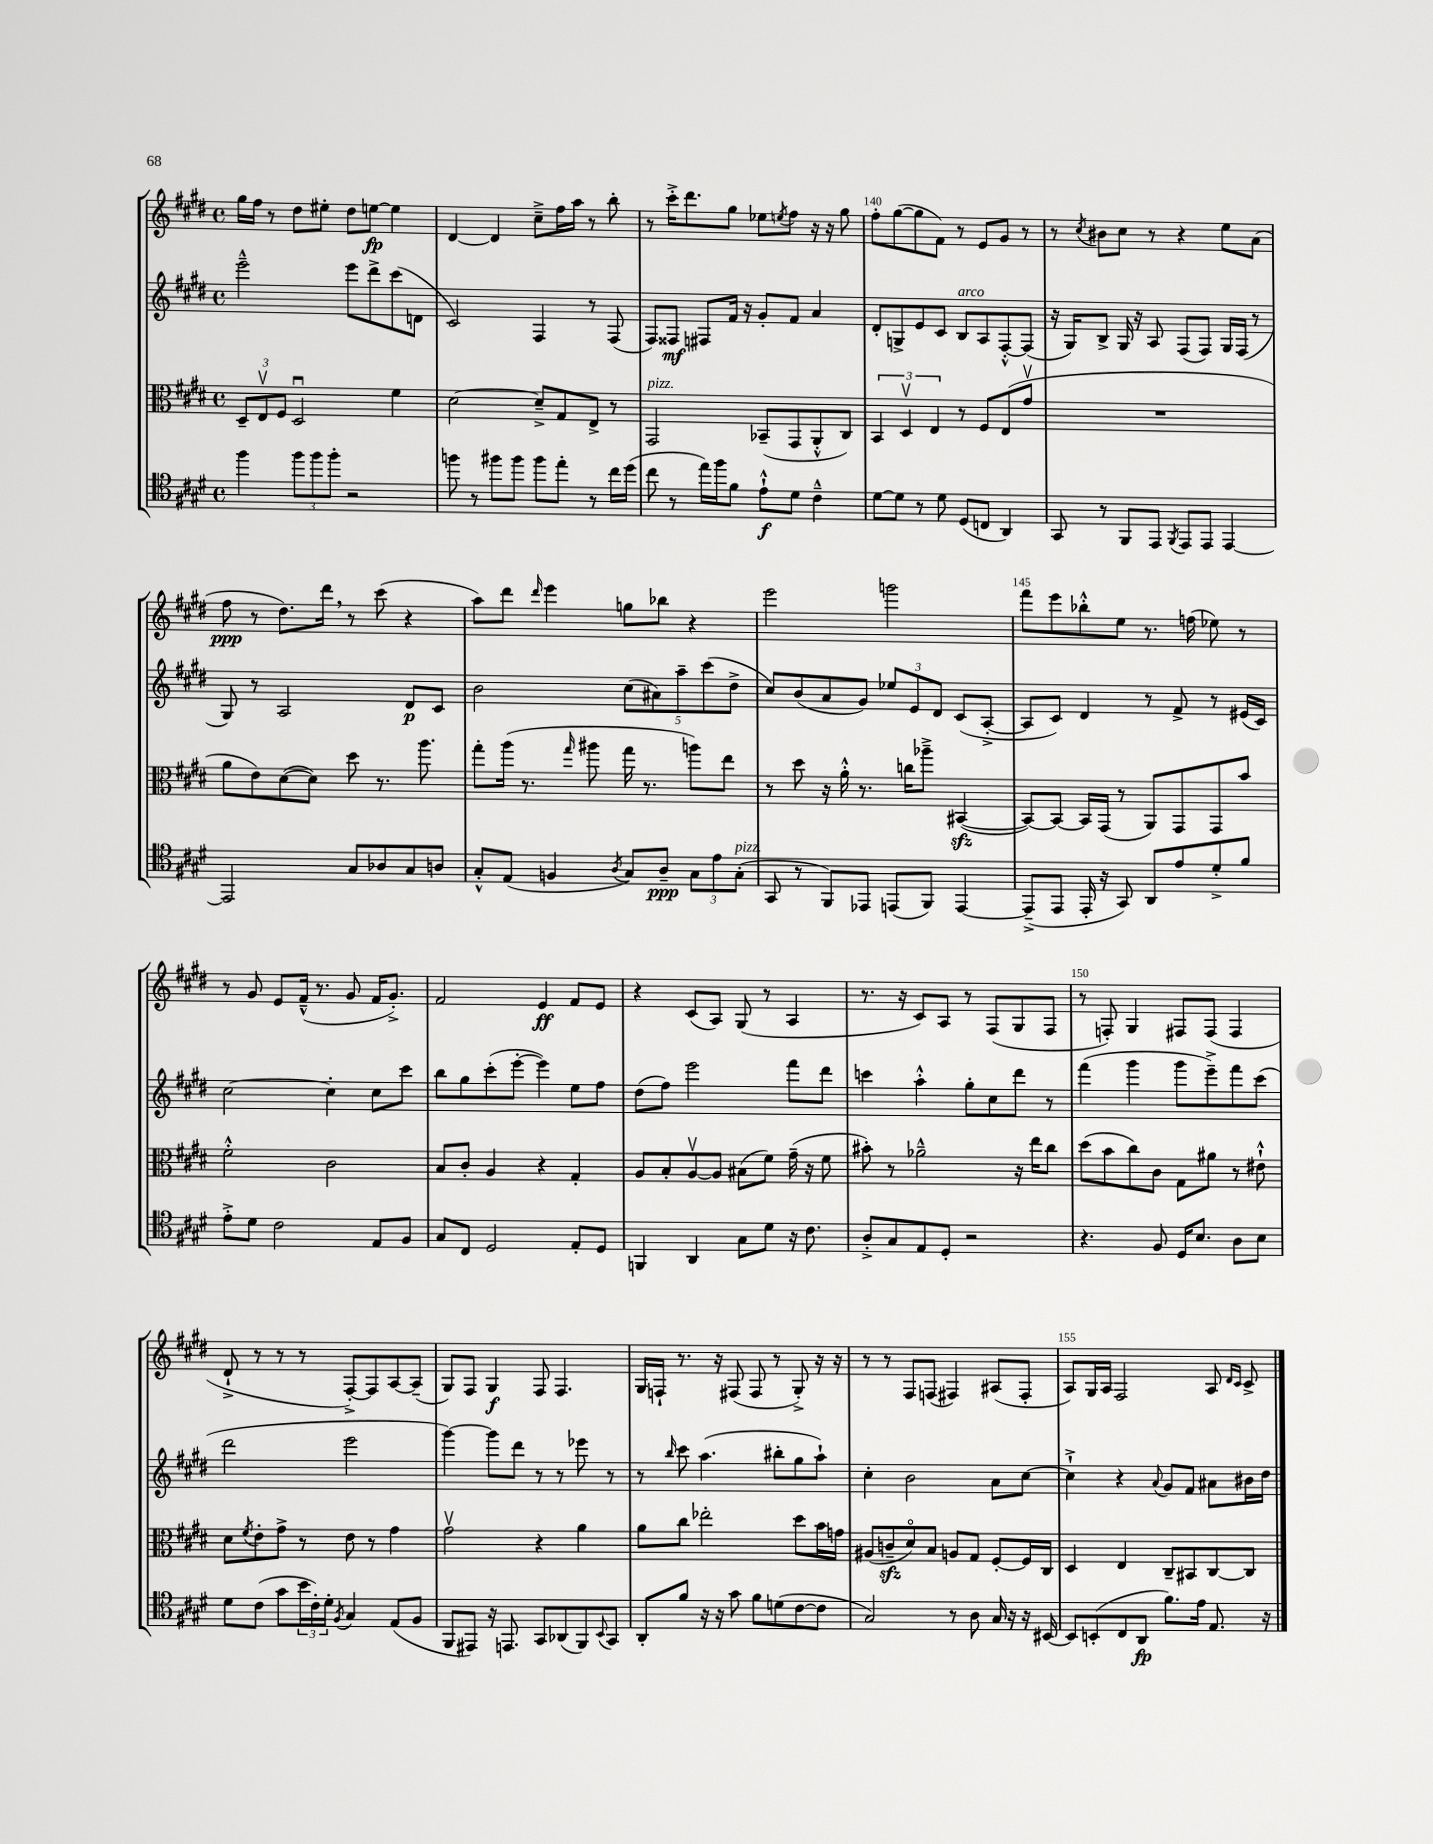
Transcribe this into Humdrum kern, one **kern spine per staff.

**kern	**kern	**kern	**kern
*staff4	*staff3	*staff2	*staff1
*clefC4	*clefC3	*clefG2	*clefG2
*k[f#c#g#d#]	*k[f#c#g#d#]	*k[f#c#g#d#]	*k[f#c#g#d#]
*M4/4	*M4/4	*M4/4	*M4/4
*met(c)	*met(c)	*met(c)	*met(c)
4ff#	12D#~	2eee~^^	16gg#
.	.	.	16ff#
.	12Ev	.	.
.	.	.	8r
.	12F#	.	.
12ff#	2D#u	.	8dd#
12ff#	.	.	.
.	.	.	8ee#'
12ff#'	.	.	.
2r	.	8eee	8dd#
.	.	8ddd#^	[8ee
.	4f#	(8ccc#	4ee]
.	.	8d	.
=	=	=	=
8ff	[2d#	2c#)	[4d#
8r	.	.	.
8ff#	.	.	4d#]
8ff#	.	.	.
8ff#	8d#~^]	4F#	8cc#~^
8ee'	8G#	.	16ff#
.	.	.	16aa
8r	8E^	8r	8r
16cc#	8r	(8F#	8bb'
(16dd#	.	.	.
=	=	=	=
8cc#	2GG#	8F#)	8r
8r	.	8F##	16ccc#'^
.	.	.	8.ddd#
16ee)	.	8F#	.
16ff#	.	.	.
8f#	.	16f#	8gg#
.	.	16r	.
8e`^^	(8BB-~	8g#'	8ee-
.	.	.	8qee
8d#	8GG#	8f#	8ff#
4c#~^^	8AA'^^	4a	16r
.	.	.	16r
.	8C#)	.	8gg#
=	=	=	=
[8d#	6BB	8d#'	8ff#'
8d#]	.	8G^	([8gg#
.	6D#v	.	.
8r	.	8e	8gg#]
.	6E	.	.
8d#	.	8c#	8f#)
(8D#	8r	8B	8r
8C	8F#	8A	8e
4AA)	(8E	[8F#'^^	8g#
.	8g#v	(8F#]	8r
=	=	=	=
8GG#	1r	16r	8r
.	.	16G#)	.
.	.	.	8qcc#
8r	.	8B^	8b#
8FF#	.	16G#	8cc#
.	.	16r	.
8EE	.	8A	8r
8qFF#	.	.	.
8EE	.	(8F#	4r
8EE	.	8F#)	.
[4EE	.	16G#	8ee
.	.	(16F#	.
.	.	8r	(8a
=	=	=	=
2EE]	8a	8G#)	8ff#
.	8e)	8r	8r
.	([8d#	2A	8.dd#)
.	8d#])	.	.
.	.	.	16ddd#
8G#	8dd#	.	8r
8A-	8.r	.	(8ccc#
8G#	.	8d#	4r
.	8.aa	.	.
8A	.	8c#	.
=	=	=	=
8G#'^^	8gg#'	2b	8aa)
(8E	(16aa	.	8ddd#
.	8.r	.	.
.	.	.	16qqddd#
4F	.	.	4eee
.	16qqgg#	.	.
.	8aa#	.	.
8qA	.	.	.
8G#)	16gg#	(10cc#	8gg
.	8.r	.	.
.	.	10a#)	.
8A~	.	.	8bb-
.	.	10aa~	.
12G#	8aa)	.	4r
.	.	(10ccc#	.
12e	.	.	.
.	8ee	.	.
.	.	10dd#^	.
(12G#'	.	.	.
=	=	=	=
8GG#	8r	8cc#)	2eee
8r	8dd#	(8b	.
8FF#)	16r	8a	.
.	16a'^^	.	.
8EE-	8.r	8g#)	.
(8EE	.	12ee-	2ggg
.	16cc	.	.
.	.	12e	.
8FF#)	8aa-~^	.	.
.	.	12d#	.
[4EE	([4BB#	(8c#	.
.	.	[8A'^	.
=	=	=	=
(8EE~^]	8BB#_)	8A]	8fff#
8EE	8BB#_	8c#)	8eee
16EE'	16BB#]	4d#	8bb-'^^
16r	(16GG#	.	.
8GG#)	8r	.	8ee
8AA	8AA)	8r	8.r
8e	8GG#	8f#^	.
.	.	.	(16ff
8d#'^	8GG#	8r	8ee-)
8f#	8b	(16e#	8r
.	.	16c#)	.
=	=	=	=
8e'^	2f#'^^	[2cc#	8r
8d#	.	.	8g#
2c#	.	.	8e
.	.	.	(16f#~^^
.	.	.	8.r
.	2c#	4cc#']	.
.	.	.	8g#
8E	.	8cc#	16f#
.	.	.	8.g#'^)
8F#	.	8ccc#	.
=	=	=	=
8G#	8B	8bb	2f#
8C#	8c#'	8gg#	.
2D#	4A	(8ccc#'	.
.	.	[8eee'	.
.	4r	4eee])	4e
8E'	4G#'	8ee	8f#
8D#	.	8ff#	8e
=	=	=	=
4FF	8A	(8dd#	4r
.	8B'	8ff#)	.
4AA	[8Av	2eee	(8c#
.	8A]	.	8A)
8G#	(8B#	.	(8G#
8d#	8f#)	.	8r
16r	(16g#~	8fff#	4A
8.c#	16r	.	.
.	8f#	8ddd#	.
=	=	=	=
8A'^	8b#')	4ccc	8.r
8G#	8r	.	.
.	.	.	16r
8E	2a-~^^	4aa'^^	8c#)
8D#'	.	.	8A
2r	.	8gg#'	8r
.	.	8cc#	(8F#
.	16r	8ddd#	8G#
.	16ee	.	.
.	8cc#	8r	8F#
=	=	=	=
4.r	(8dd#	(4fff#	8r
.	8b	.	8F')
.	8cc#)	4ggg#	4G#
8F#	8c#	.	.
16D#	8G#	8ggg#	8F#
8.B	.	.	.
.	8a#	8eee~^)	(8F#
8A	8r	8fff#	4F#
8B	8e#`^^	(8ccc#	.
=	=	=	=
8d#	8d#	2ddd#	8d#`^
.	8qf#	.	.
(8c#	8e'	.	8r
8g#	8g#^	.	8r
24b	8r	.	8r
24c#')	.	.	.
24d#'	.	.	.
8qF#	.	.	.
4G#	8e	2eee	[8F#'^)
.	8r	.	8F#]
(8E	4g#	.	[8A
8F#	.	.	(8A~]
=	=	=	=
8FF#	2g#v	[4ggg#)	8G#)
8EE#)	.	.	8F#
16r	.	8ggg#]	4G#
8.EE	.	.	.
.	.	8ddd#	.
8GG#	4r	8r	8F#
(8AA-	.	8r	4.F#
8FF#)	4a	8eee-	.
8qqBB	.	.	.
8GG#	.	8r	.
=	=	=	=
8AA'	8a	8r	16G#
.	.	.	16F`
.	.	16qqbb	.
8f#	8cc#	8ccc#	8.r
16r	2ee-'	(4.aa	.
16r	.	.	16r
8g#	.	.	(8F#
8f#	.	.	8F#
(8d	.	8bb#'	8r
[8c#	8dd#	8gg#	8G#'^)
8c#]	16b	8aa`)	16r
.	16g	.	16r
=	=	=	=
2G#)	(8A#	4cc#'	8r
.	8c~	.	8r
.	8d#o)	2b	8F#
.	8B	.	(8F
8r	8A	.	4F#)
8A	8G#	.	.
16G#	[8F#'	8a	(8A#
16r	.	.	.
16r	16F#]	[8cc#	8F#'
[16BB#	16C#	.	.
=	=	=	=
8BB#]	4D#	4cc#`^]	8A)
(8BB'	.	.	16G#
.	.	.	16A
8C#	4E	4r	2F#
8AA	.	.	.
.	.	8qqa	.
8.f#)	8C#~	8g#	.
.	8BB#	8f#	.
16e	.	.	.
8.E	[8C#	8a#	8A
.	.	.	16qqd#
.	.	.	16qqc#
.	8C#]	16b#	8c#^
16r	.	16dd#	.
==	==	==	==
*-	*-	*-	*-
